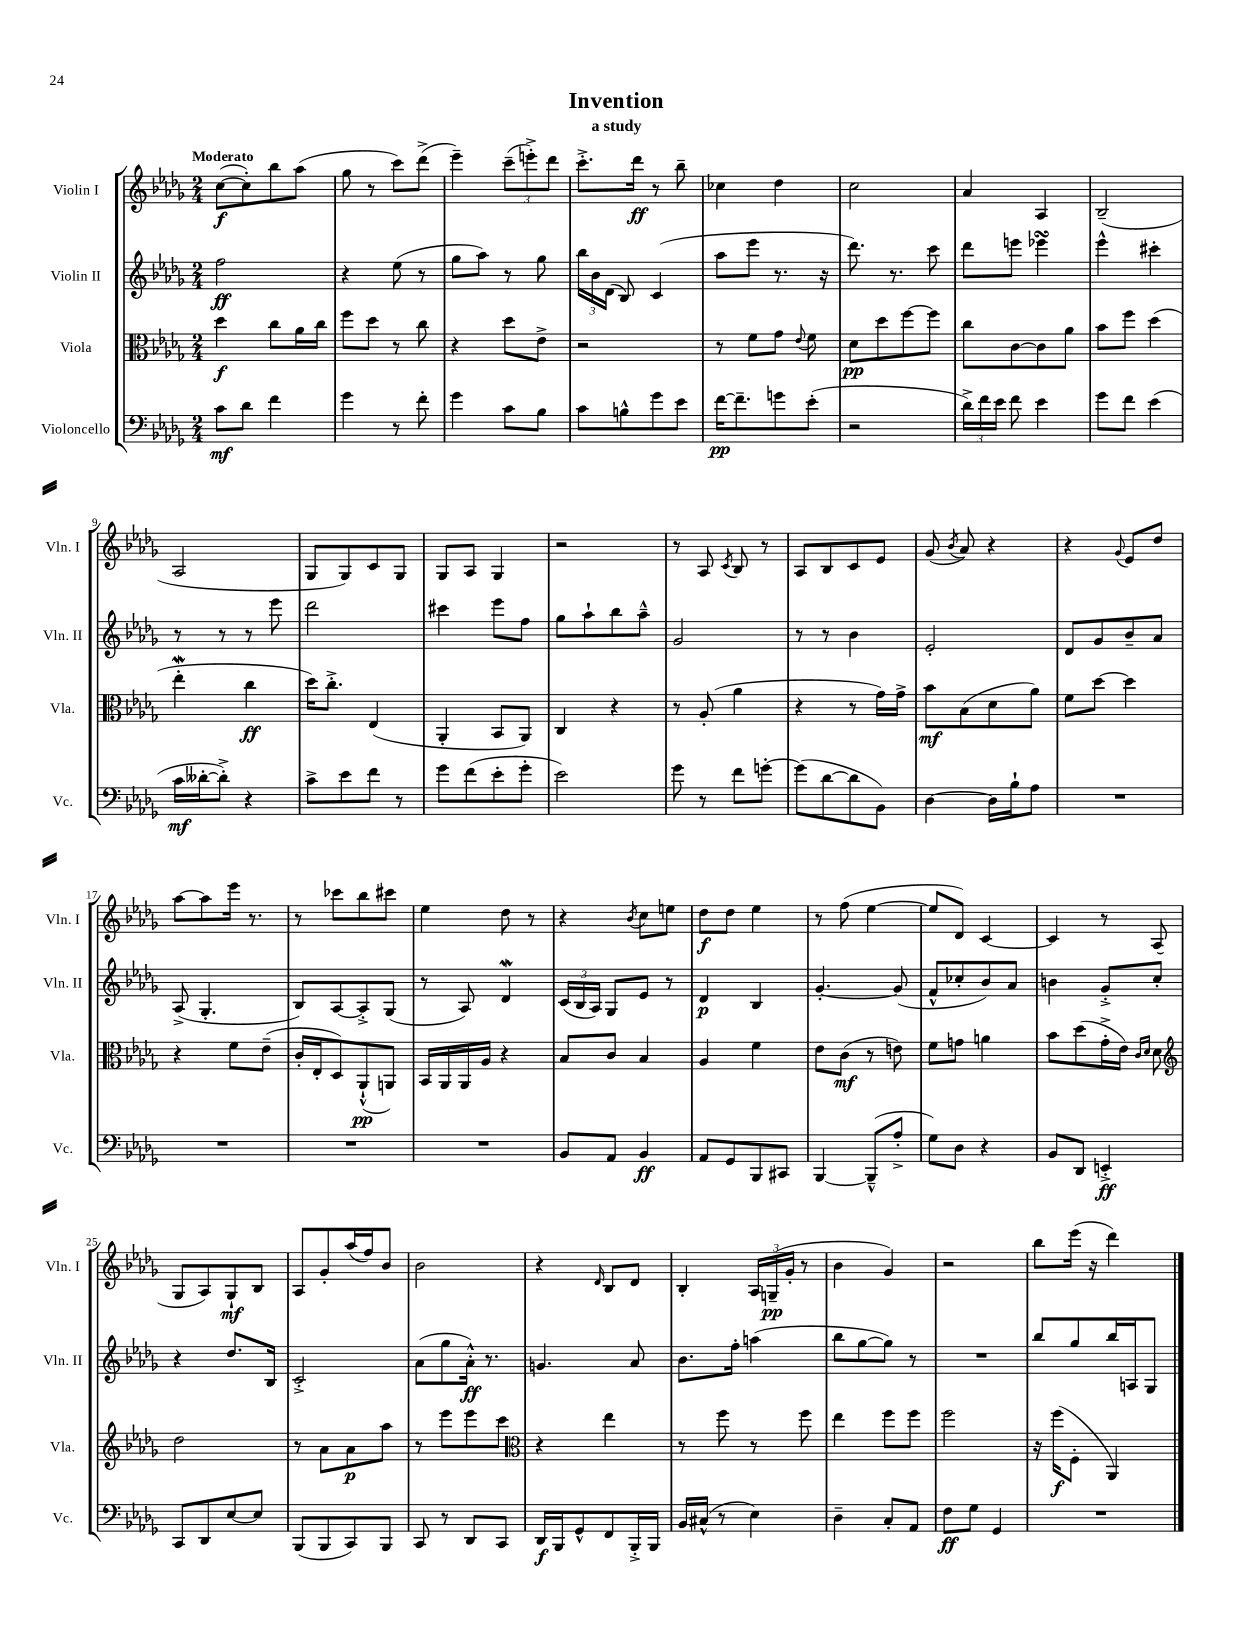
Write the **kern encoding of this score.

**kern	**dynam	**kern	**dynam	**kern	**dynam	**kern	**dynam
*part4	*part4	*part3	*part3	*part2	*part2	*part1	*part1
*staff4	*staff4	*staff3	*staff3	*staff2	*staff2	*staff1	*staff1
*I"Violoncello	*	*I"Viola	*	*I"Violin II	*	*I"Violin I	*
*I'Vc.	*	*I'Vla.	*	*I'Vln. II	*	*I'Vln. I	*
*clefF4	*	*clefC3	*	*clefG2	*	*clefG2	*
*k[b-e-a-d-g-]	*	*k[b-e-a-d-g-]	*	*k[b-e-a-d-g-]	*	*k[b-e-a-d-g-]	*
*M2/4	*	*M2/4	*	*M2/4	*	*M2/4	*
=1	=1	=1	=1	=1	=1	=1	=1
!	!	!	!	!	!	!LO:TX:a:B:t=Moderato	!
8c\L	mf	4dd-\	f	2ff\	ff	([8cc\L	f
8d-\J	.	.	.	.	.	8cc'\])	.
4f\	.	8cc\L	.	.	.	8bb-\	.
.	.	16a-\L	.	.	.	(8aa-\J	.
.	.	16cc\JJ	.	.	.	.	.
=2	=2	=2	=2	=2	=2	=2	=2
4g-\	.	8ff\L	.	4r	.	8gg-\	.
.	.	8dd-\J	.	.	.	8r	.
8r	.	8r	.	(8ee-\	.	8ccc\L)	.
8f'\	.	8cc\	.	8r	.	(8ddd-^\J	.
=3	=3	=3	=3	=3	=3	=3	=3
4g-\	.	4r	.	8gg-\L	.	4eee-~\)	.
.	.	.	.	8aa-\J)	.	.	.
8c\L	.	8dd-\L	.	8r	.	(12ccc~\L	.
.	.	.	.	.	.	12eeen'^\)	.
8B-\J	.	8e-^\J	.	8gg-\	.	.	.
.	.	.	.	.	.	12ddd-\J	.
=4	=4	=4	=4	=4	=4	=4	=4
8c\L	.	2r	.	24bb-\LL	.	8.ccc'^\L	.
.	.	.	.	24b-\	.	.	.
.	.	.	.	(24d-\JJ	.	.	.
8Bn^^\	.	.	.	8B-/)	.	.	.
.	.	.	.	.	.	16ddd-\Jk	ff
8g-\	.	.	.	(4c/	.	8r	.
8e-\J	.	.	.	.	.	8bb-~\	.
=5	=5	=5	=5	=5	=5	=5	=5
[16f\KL	pp	8r	.	8aa-\L	.	4cc-X\	.
8.f~\]	.	.	.	.	.	.	.
.	.	8f\L	.	8eee-\J	.	.	.
8gn\	.	8g-\J	.	8.r	.	4dd-\	.
.	.	8qqe-/	.	.	.	.	.
(8e-'\J	.	8f\	.	.	.	.	.
.	.	.	.	16r	.	.	.
=6	=6	=6	=6	=6	=6	=6	=6
2r	.	8d-\L	pp	8.ddd-\)	.	2cc\	.
.	.	8dd-\	.	.	.	.	.
.	.	.	.	8.r	.	.	.
.	.	[8ff\	.	.	.	.	.
.	.	8ff\J]	.	8ccc\	.	.	.
=7	=7	=7	=7	=7	=7	=7	=7
24d-^\LL)	.	8cc\L	.	8ddd-\L	.	4a-/	.
24f\	.	.	.	.	.	.	.
24e-\JJ	.	.	.	.	.	.	.
8f\	.	[8c\	.	8eeen\J	.	.	.
4e-\	.	8c\]	.	4eee-XsSSS\	.	4A-/	.
.	.	8a-\J	.	.	.	.	.
=8	=8	=8	=8	=8	=8	=8	=8
8g-\L	.	8b-\L	.	4eee-^^\	.	(2B-~/	.
8f\J	.	8ff\J	.	.	.	.	.
(4e-\	.	(4dd-\	.	4ccc#X'\	.	.	.
!!LO:LB:g=z
=9	=9	=9	=9	=9	=9	=9	=9
16c\LL	mf	4ee-W'\	.	8r	.	2A-/	.
[16d--X'\J	.	.	.	.	.	.	.
8d--'^\J])	.	.	.	8r	.	.	.
4r	.	4cc\	ff	8r	.	.	.
.	.	.	.	8eee-\	.	.	.
=10	=10	=10	=10	=10	=10	=10	=10
8c^\L	.	16dd-\KL)	.	2ddd-\	.	8G-/L	.
.	.	8.cc'^\J	.	.	.	.	.
8e-\	.	.	.	.	.	8G-/)	.
8f\J	.	(4E-/	.	.	.	8c/	.
8r	.	.	.	.	.	8G-/J	.
=11	=11	=11	=11	=11	=11	=11	=11
8g-\L	.	4AA-'/	.	4ccc#X\	.	8G-/L	.
(8f\	.	.	.	.	.	8A-/J	.
8e-'\	.	8BB-/L	.	8eee-\L	.	4G-/	.
8g-'\J	.	8AA-/J)	.	8ff\J	.	.	.
=12	=12	=12	=12	=12	=12	=12	=12
2e-\)	.	4C/	.	8gg-\L	.	2r	.
.	.	.	.	8aa-`\	.	.	.
.	.	4r	.	8bb-\	.	.	.
.	.	.	.	8aa-~^^\J	.	.	.
=13	=13	=13	=13	=13	=13	=13	=13
8g-\	.	8r	.	2g-/	.	8r	.
8r	.	(8A-'/	.	.	.	8A-/	.
.	.	.	.	.	.	8qc/	.
8f\L	.	4a-\	.	.	.	8B-/	.
[8gn'\J	.	.	.	.	.	8r	.
=14	=14	=14	=14	=14	=14	=14	=14
(8g\L]	.	4r	.	8r	.	8A-/L	.
[8d-\	.	.	.	8r	.	8B-/	.
8d-\]	.	8r	.	4b-\	.	8c/	.
8BB-\J)	.	16g-\LL)	.	.	.	8e-/J	.
.	.	16g-^\JJ	.	.	.	.	.
=15	=15	=15	=15	=15	=15	=15	=15
[4D-\	.	8b-\L	mf	2e-'/	.	(8g-/	.
.	.	.	.	.	.	8qb-/	.
.	.	(8B-\	.	.	.	8a-/)	.
16D-\LL]	.	8d-\	.	.	.	4r	.
16B-`\J	.	.	.	.	.	.	.
8A-\J	.	8a-\J)	.	.	.	.	.
=16	=16	=16	=16	=16	=16	=16	=16
2r	.	8f\L	.	8d-/L	.	4r	.
.	.	[8dd-\J	.	8g-/	.	.	.
.	.	.	.	.	.	8qqg-/	.
.	.	4dd-\]	.	8b-~/	.	8e-/L	.
.	.	.	.	8a-/J	.	8dd-/J	.
!!LO:LB:g=z
=17	=17	=17	=17	=17	=17	=17	=17
2r	.	4r	.	(8A-^/	.	[8aa-\L	.
.	.	.	.	4.G-'/	.	8aa-\]	.
.	.	8f\L	.	.	.	16eee-\Jk	.
.	.	.	.	.	.	8.r	.
.	.	(8e-~\J	.	.	.	.	.
=18	=18	=18	=18	=18	=18	=18	=18
2r	.	16c'/LL	.	8B-/L)	.	8r	.
.	.	16E-'/J	.	.	.	.	.
.	.	8D-/)	.	[8A-/	.	8ccc-X\L	.
.	.	(8AA-`^^/	pp	8A-'^/]	.	8bb-\	.
.	.	8AAn/J)	.	(8G-/J	.	8ccc#X\J	.
=19	=19	=19	=19	=19	=19	=19	=19
2r	.	16BB-/LL	.	8r	.	4ee-\	.
.	.	16AA-/	.	.	.	.	.
.	.	16AA-/	.	8A-/)	.	.	.
.	.	16A-/JJ	.	.	.	.	.
.	.	4r	.	4d-w/	.	8dd-\	.
.	.	.	.	.	.	8r	.
=20	=20	=20	=20	=20	=20	=20	=20
8BB-/L	.	8B-/L	.	(24c/LL	.	4r	.
.	.	.	.	24B-/	.	.	.
.	.	.	.	24A-/JJ)	.	.	.
8AA-/J	.	8c/J	.	8G-/L	.	.	.
.	.	.	.	.	.	8qb-/	.
4BB-/	ff	4B-/	.	8e-/J	.	8cc\L	.
.	.	.	.	8r	.	8een\J	.
=21	=21	=21	=21	=21	=21	=21	=21
8AA-/L	.	4A-/	.	4d-/	p	8dd-\L	f
8GG-/	.	.	.	.	.	8dd-\J	.
8BBB-/	.	4f\	.	4B-/	.	4ee-\	.
8CC#X/J	.	.	.	.	.	.	.
=22	=22	=22	=22	=22	=22	=22	=22
[4BBB-/	.	8e-\L	.	[4.g-'/	.	8r	.
.	.	(8c\J	mf	.	.	(8ff\	.
(8BBB-~^^/L]	.	8r	.	.	.	[4ee-\	.
8A-'^/J	.	8en\)	.	(8g-/]	.	.	.
=23	=23	=23	=23	=23	=23	=23	=23
8G-\L)	.	8f\L	.	8f^^/L	.	8ee-/L]	.
8D-\J	.	8gn\J	.	8cc-X'/	.	8d-/J)	.
4r	.	4an\	.	8b-/)	.	[4c/	.
.	.	.	.	8a-/J	.	.	.
=24	=24	=24	=24	=24	=24	=24	=24
8BB-/L	.	8b-\L	.	4bn\	.	4c/]	.
8DD-/J	.	(8dd-\	.	.	.	.	.
4EEn'^/	ff	16g-'^\L	.	8g-'^/L	.	8r	.
.	.	16e-\JJ)	.	.	.	.	.
.	.	16qqc/LL	.	.	.	.	.
.	.	16qqd-/JJ	.	.	.	.	.
.	.	8d-\	.	8cc'/J	.	(8A-/	.
!!LO:LB:g=z
=25	=25	=25	=25	=25	=25	=25	=25
*	*	*clefG2	*	*	*	*	*
8CC/L	.	2dd-\	.	4r	.	8G-/L	.
8DD-/	.	.	.	.	.	8A-/)	.
[8E-/	.	.	.	8.dd-/L	.	8G-`/	mf
8E-/J]	.	.	.	.	.	8B-/J	.
.	.	.	.	16B-/Jk	.	.	.
=26	=26	=26	=26	=26	=26	=26	=26
(8BBB-/L	.	8r	.	2c'^/	.	8A-/L	.
8BBB-/	.	8a-\L	.	.	.	8g-'/	.
8CC/)	.	8a-\	p	.	.	(16aa-/L	.
.	.	.	.	.	.	16ff/J)	.
8BBB-/J	.	8aa-\J	.	.	.	8b-/J	.
=27	=27	=27	=27	=27	=27	=27	=27
8CC/	.	8r	.	(8a-\L	.	2b-\	.
8r	.	8eee-\L	.	8gg-\	.	.	.
8DD-/L	.	8eee-\	.	16a-'^^\Jk)	ff	.	.
.	.	.	.	8.r	.	.	.
8CC/J	.	8ccc\J	.	.	.	.	.
=28	=28	=28	=28	=28	=28	=28	=28
*	*	*clefC3	*	*	*	*	*
16DD-/LL	f	4r	.	4.gn/	.	4r	.
16BBB-/J	.	.	.	.	.	.	.
8GG-^^/	.	.	.	.	.	.	.
.	.	.	.	.	.	16qqd-/	.
8FF/	.	4ee-\	.	.	.	8B-/L	.
16BBB-'^/L	.	.	.	8a-/	.	8d-/J	.
16BBB-/JJ	.	.	.	.	.	.	.
=29	=29	=29	=29	=29	=29	=29	=29
16BB-/LL	.	8r	.	8.b-\L	.	4B-'/	.
(16C#X^^/JJ	.	.	.	.	.	.	.
8r	.	8ff\	.	.	.	.	.
.	.	.	.	16ff'\Jk	.	.	.
4E-\)	.	8r	.	(4aan\	.	24A-/LL	.
.	.	.	.	.	.	(24Gn~/	pp
.	.	.	.	.	.	24g-'/JJ	.
.	.	8ff\	.	.	.	8r	.
=30	=30	=30	=30	=30	=30	=30	=30
4D-~\	.	4ee-\	.	8bb-\L	.	4b-\	.
.	.	.	.	[8gg-\	.	.	.
8C'/L	.	8ff\L	.	8gg-\J])	.	4g-/)	.
8AA-/J	.	8ff\J	.	8r	.	.	.
=31	=31	=31	=31	=31	=31	=31	=31
8F\L	ff	2ff\	.	2r	.	2r	.
8G-\J	.	.	.	.	.	.	.
4GG-/	.	.	.	.	.	.	.
=32	=32	=32	=32	=32	=32	=32	=32
2r	.	16r	.	8bb-/L	.	8bb-\L	.
.	.	(16ff\KL	f	.	.	.	.
.	.	8F'\J	.	8gg-/	.	(16eee-\Jk	.
.	.	.	.	.	.	16r	.
.	.	4AA-/)	.	16bb-/L	.	4ddd-\)	.
.	.	.	.	16An/J	.	.	.
.	.	.	.	8G-/J	.	.	.
==	==	==	==	==	==	==	==
*-	*-	*-	*-	*-	*-	*-	*-
